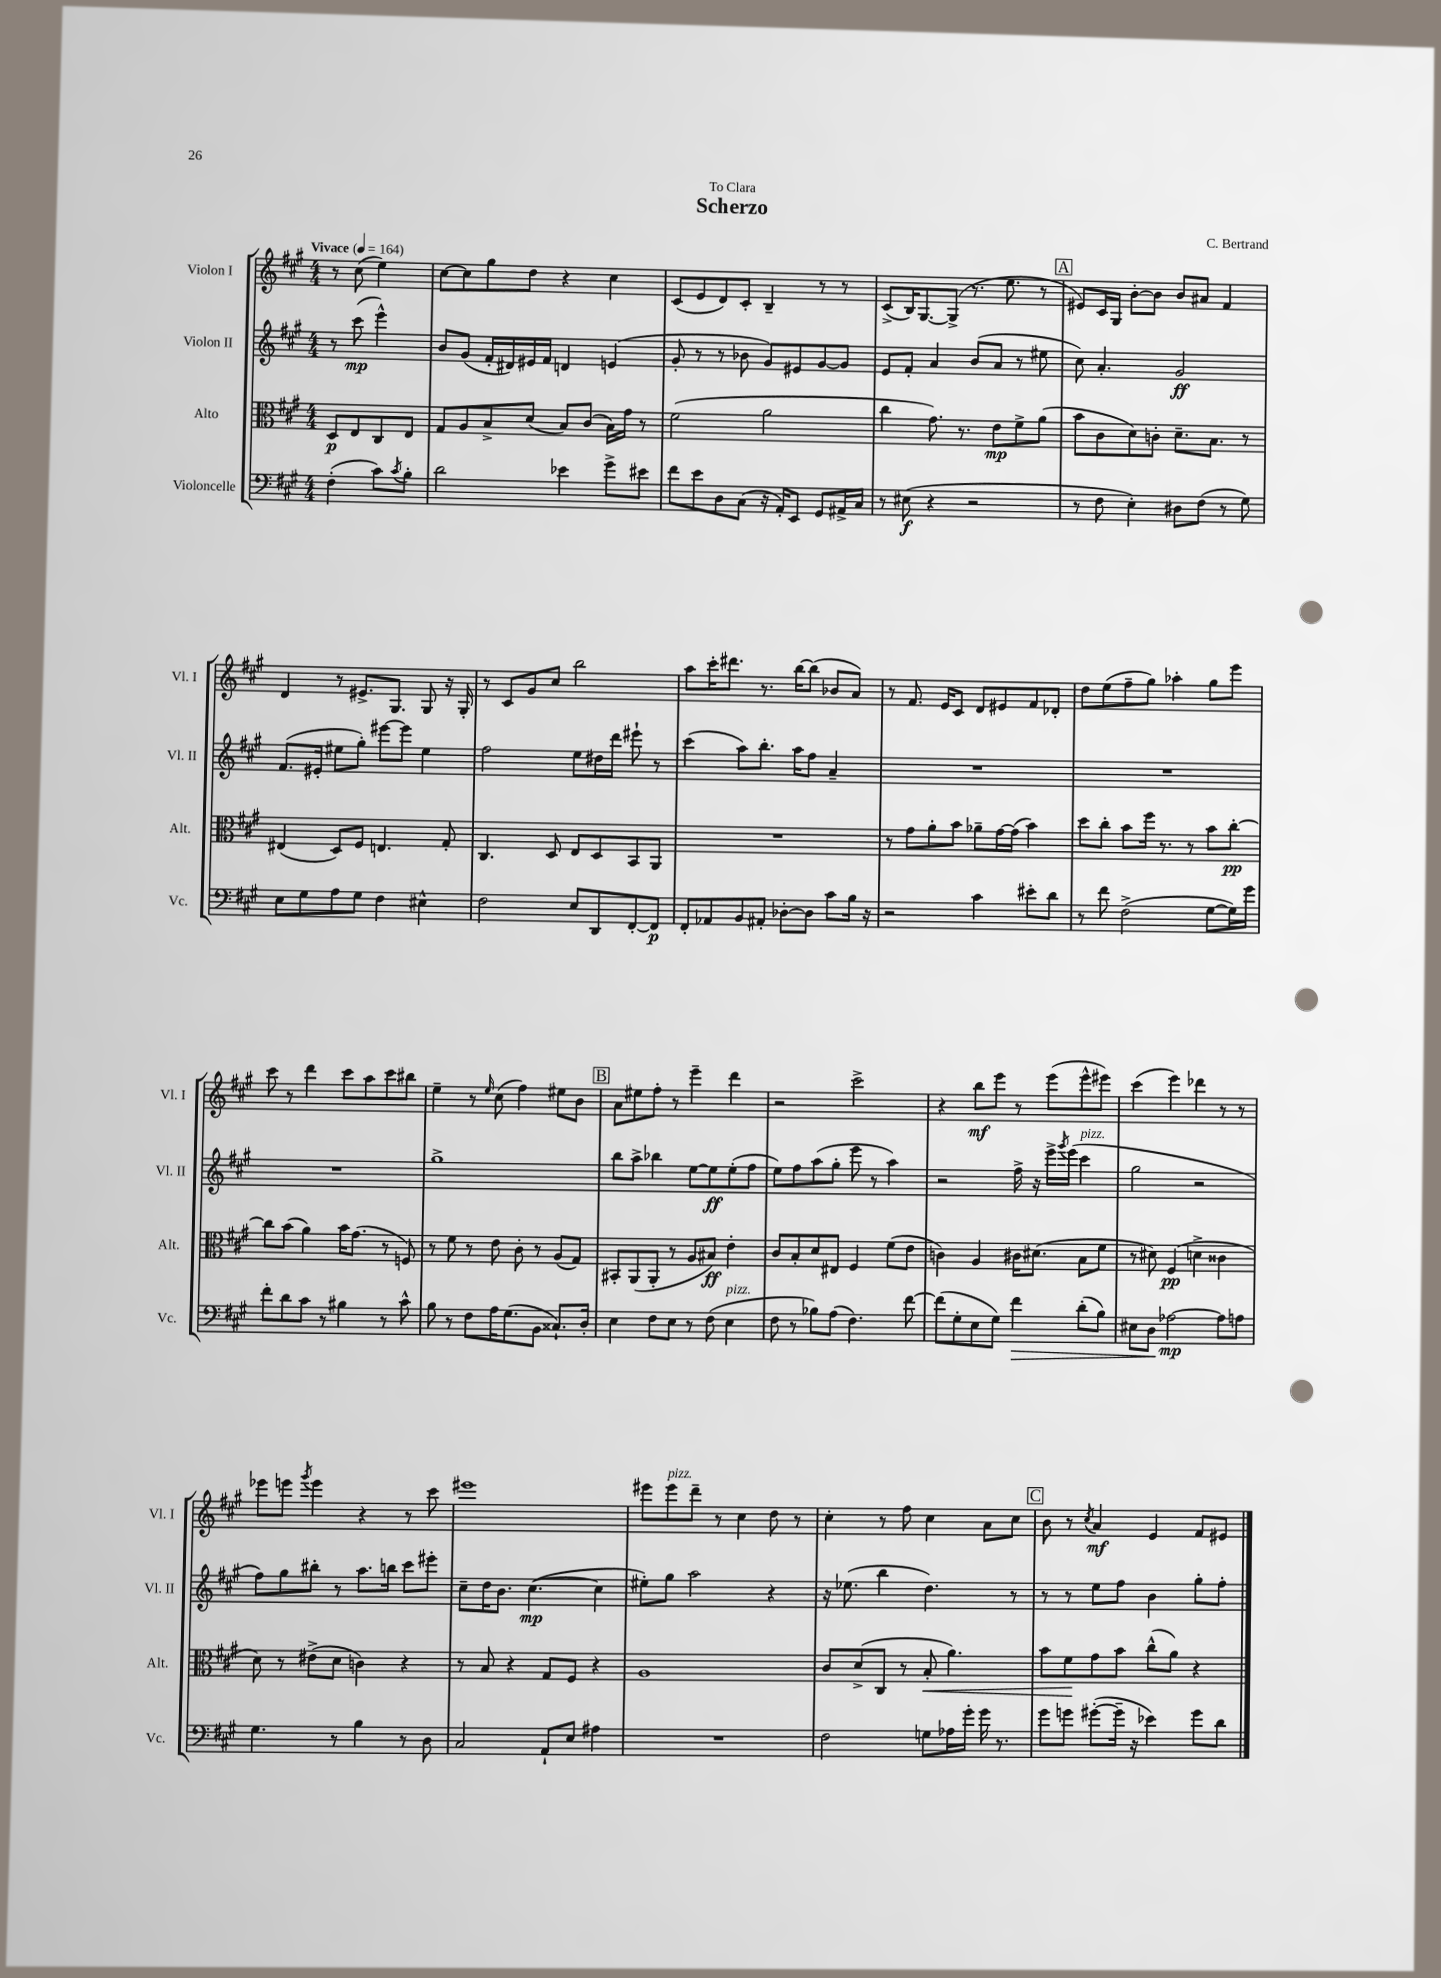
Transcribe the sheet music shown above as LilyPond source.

\header { title = "Scherzo" composer = "C. Bertrand" dedication = "To Clara" }
<<
\new StaffGroup <<
\new Staff = "s0" \with { instrumentName = "Violon I" shortInstrumentName = "Vl. I" } {
    \clef treble \key a \major \numericTimeSignature \time 4/4 \partial 2 \tempo "Vivace" 4 = 164
    r8 cis''8( e''4) |
    cis''8~ cis''8 gis''8 d''8 r4 cis''4 |
    cis'8( e'8 d'8) cis'8-. b4-- r8 r8 |
    cis'8->( b16) gis8.~ gis8->( r8. e''8. r8 |
    \mark \markup { \box "A" } eis'8) cis'16 gis16 b'8~-. b'8 b'8 ais'8 fis'4 |
    d'4 r8 eis'8.-> gis8. gis8 r16 gis16-. |
    r8 cis'8 gis'8 cis''8 b''2 |
    a''8 cis'''16-. dis'''8. r8. b''16~ b''8( bes'8 a'8) |
    r8 fis'8. e'16 cis'8 d'8 eis'8 fis'8 des'8-. |
    d''8 e''8( fis''8-- gis''8) aes''4-. gis''8 e'''8 |
    cis'''8 r8 d'''4 cis'''8 a''8 cis'''8 bis''8 |
    e''4-- r8 \grace { e''16 } cis''8( fis''4) eis''8 b'8 |
    \mark \markup { \box "B" } a'8 eis''8 fis''8-. r8 e'''4-- d'''4 |
    r2 cis'''2-> |
    r4 b''8\mf e'''8 r8 e'''8( e'''8-^ eis'''8) |
    cis'''4( e'''4) des'''4 r8 r8 |
    ees'''8 e'''8 \acciaccatura { gis'''8 } e'''4 r4 r8 cis'''8 |
    eis'''1 |
    eis'''8 eis'''8^\markup { \italic "pizz." } d'''8-- r8 cis''4 d''8 r8 |
    cis''4-. r8 fis''8 cis''4 a'8 cis''8 |
    \mark \markup { \box "C" } b'8 r8 \acciaccatura { cis''8 } a'4\mf e'4 fis'8 eis'8 \bar "|." |
}
\new Staff = "s1" \with { instrumentName = "Violon II" shortInstrumentName = "Vl. II" } {
    \clef treble \key a \major \numericTimeSignature \time 4/4 \partial 2
    r8 cis'''8\mp( e'''4-^) |
    b'8 gis'8( fis'16-. dis'16) eis'16 fis'16 d'4 e'4( |
    gis'8-. r8 r8 bes'8 gis'8) eis'8 gis'8~ gis'8 |
    e'8 fis'8-. a'4 b'8( a'8 r8 eis''8 |
    \mark \markup { \box "A" } cis''8) a'4.-. gis'2\ff |
    fis'8.( eis'16-. eis''8 gis''8-.) eis'''8~ eis'''8 eis''4 |
    fis''2 e''8 dis''16 d'''16 eis'''8-! r8 |
    cis'''4( a''8) b''8.-. a''16 fis''8 a'4-- |
    R1 |
    R1 |
    R1 |
    gis''1-> |
    \mark \markup { \box "B" } b''8 a''8-> bes''4 e''8~ e''8\ff e''8-.( fis''8 |
    e''8) fis''8 a''8( gis''8-. e'''8 r8 a''4) |
    r2 fis''16-> r16 e'''16-> \acciaccatura { gis'''8 } e'''16( cis'''4^\markup { \italic "pizz." } |
    gis''2 r2 |
    fis''8) gis''8 bis''8-. r8 a''8. b''16 cis'''8 eis'''8-. |
    cis''8-- d''16 b'8. cis''4.~\mp( cis''4 |
    eis''8-.) gis''8 a''2 r4 |
    r16 ees''8.( b''4 d''4.) r8 |
    \mark \markup { \box "C" } r8 r8 e''8 fis''8 b'4 gis''8-. fis''8-. \bar "|." |
}
\new Staff = "s2" \with { instrumentName = "Alto" shortInstrumentName = "Alt." } {
    \clef alto \key a \major \numericTimeSignature \time 4/4 \partial 2
    d8\p e8 cis8 e8 |
    gis8 a8 b8-> d'8( b8) cis'8( b16) gis'16 r8 |
    fis'2( a'2 |
    cis''4 gis'8.) r8. e'8\mp fis'8-> a'8( |
    \mark \markup { \box "A" } b'8 cis'8 d'8) c'8-. d'8.-- b8. r8 |
    eis4( d8) fis8 e4. gis8-. |
    cis4. d8 e8 d8 b,8 a,8 |
    R1 |
    r8 gis'8 a'8-. b'8 aes'8-- gis'16~ gis'16( b'4) |
    d''8 cis''8-. b'8 fis''16 r8. r8 b'8 cis''8~-.\pp |
    cis''8 b'8( a'4) b'16 gis'8.( r8 f8) |
    r8 fis'8 r8 e'8 cis'8-. r8 a8( gis8) |
    \mark \markup { \box "B" } bis,8-. a,8( a,8-. r8 a8 bis8\ff) e'4-. |
    cis'8 b8-. d'8 eis8 fis4 fis'8( e'8 |
    c'4) a4 cis'16 dis'8.( b8 fis'8 |
    r8 dis'8) fis4\pp( d'4-> cisis'4 |
    d'8) r8 eis'8->( d'8 c'4) r4 |
    r8 b8 r4 gis8 fis8 r4 |
    a1 |
    cis'8 d'8->( cis8 r8 b8-.\< a'4.) |
    \mark \markup { \box "C" } b'8 fis'8\! gis'8 b'8 cis''8-^( a'8) r4 \bar "|." |
}
\new Staff = "s3" \with { instrumentName = "Violoncelle" shortInstrumentName = "Vc." } {
    \clef bass \key a \major \numericTimeSignature \time 4/4 \partial 2
    fis4-.( cis'8) \acciaccatura { cis'8 } b8-. |
    d'2 ees'4 gis'8-> eis'8 |
    fis'8 e'8 d8 cis8( r16 a,16-.) e,8 gis,8 ais,16-> cis16 |
    r8 eis8\f( r4 r2 |
    \mark \markup { \box "A" } r8 fis8 e4-.) dis8 fis8( r8 gis8) |
    e8 gis8 a8 gis8 fis4 eis4-^ |
    fis2 e8 d,8 fis,8~-. fis,8\p |
    fis,8-. aes,8 b,8 ais,8-. des8~-. des8 cis'8 b16 r16 |
    r2 cis'4 eis'8-. d'8 |
    r8 fis'8 fis2->( gis8~ gis16) gis'16 |
    fis'8-. d'8 cis'8 r8 bis4 r8 cis'8-^ |
    b8 r8 fis8 a16 gis8.( b,8 cisis8.-!) d16-. |
    \mark \markup { \box "B" } e4 fis8 e8 r8 fis8( e4^\markup { \italic "pizz." } |
    fis8 r8 bes8) a8( fis4.) fis'8~ |
    fis'8( gis8-. e8 gis8) fis'4\> d'8-.( b8) |
    eis8 d8\! aes2~\mp aes8 a8 |
    gis4. r8 b4 r8 d8 |
    cis2 a,8-! e8 ais4 |
    R1 |
    fis2 g8 aes16 gis'16-. gis'16 r8. |
    \mark \markup { \box "C" } gis'8 g'8 gis'8~-.( gis'16-- r16 ees'4) gis'8 d'8 \bar "|." |
}
>>
>>
\layout { \context { \Score \remove "Bar_number_engraver" } }
